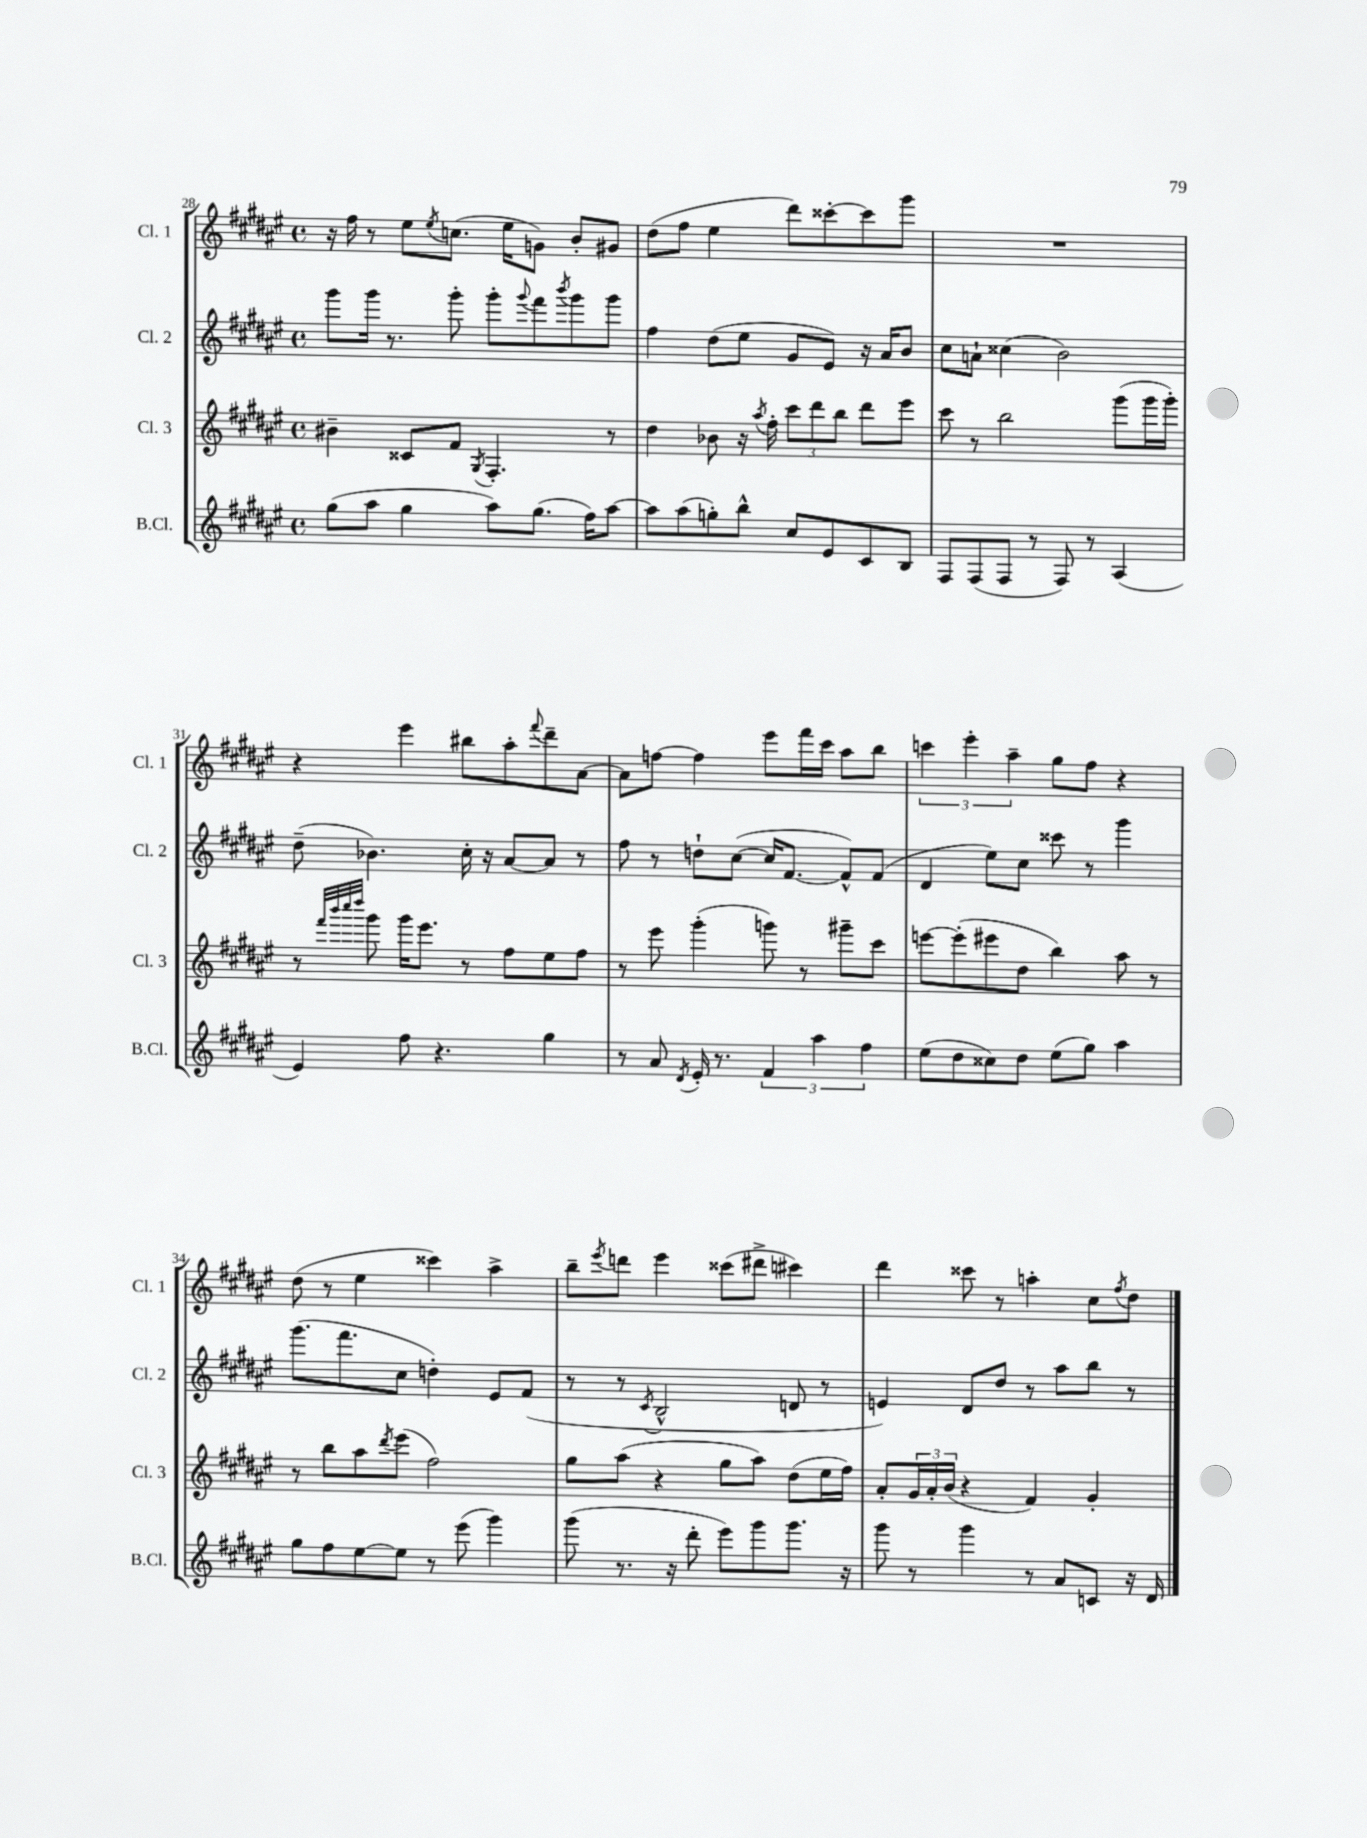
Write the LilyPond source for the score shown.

<<
\new StaffGroup <<
\new Staff = "s0" \with { instrumentName = "Cl. 1" shortInstrumentName = "Cl. 1" } {
    \clef treble \key fis \major \defaultTimeSignature \time 4/4
    r16 fis''16 r8 eis''8 \acciaccatura { eis''8 } c''8.( eis''16 g'8) b'8-. gis'8 |
    dis''8( fis''8 eis''4 dis'''8) cisis'''8~-. cisis'''8 gis'''8 |
    R1 |
    r4 eis'''4 bis''8 ais''8-. \appoggiatura { fis'''8 } dis'''8-- ais'8~ |
    ais'8 f''8~ f''4 eis'''8 fis'''16 cis'''16 ais''8 b''8 |
    \tuplet 3/2 { c'''4 eis'''4-. ais''4-- } gis''8 fis''8 r4 |
    dis''8( r8 eis''4 cisis'''4) ais''4-> |
    b''8-- \acciaccatura { eis'''8 } d'''8 eis'''4 cisis'''8( dis'''8-> cis'''4) |
    dis'''4 cisis'''8 r8 a''4-. cis''8 \acciaccatura { fis''8 } dis''8 \bar "|." |
}
\new Staff = "s1" \with { instrumentName = "Cl. 2" shortInstrumentName = "Cl. 2" } {
    \clef treble \key fis \major \defaultTimeSignature \time 4/4
    gis'''8 gis'''16 r8. gis'''8-. gis'''8-. \appoggiatura { gis'''8 } fis'''8 \acciaccatura { b'''8 } gis'''8 gis'''8 |
    fis''4 dis''8( eis''8 gis'8 eis'8) r16 ais'16 b'8 |
    cis''8 a'8-! cisis''4( b'2) |
    dis''8--( bes'4.) cis''16-. r16 ais'8~ ais'8 r8 |
    fis''8 r8 d''8-! cis''8~( cis''16 fis'8.~ fis'8-^) fis'8( |
    dis'4 eis''8) cis''8 cisis'''8 r8 gis'''4 |
    gis'''8.( fis'''8. cis''8 d''4-.) eis'8 fis'8( |
    r8 r8 \acciaccatura { cis'8 } b2-^ d'8 r8 |
    e'4) dis'8 dis''8 r8 ais''8 b''8 r8 \bar "|." |
}
\new Staff = "s2" \with { instrumentName = "Cl. 3" shortInstrumentName = "Cl. 3" } {
    \clef treble \key fis \major \defaultTimeSignature \time 4/4
    bis'4-- cisis'8 fis'8 \acciaccatura { gis8 } fis4.-. r8 |
    dis''4 bes'8 r16 \acciaccatura { ais''8 } fis''16-. \tuplet 3/2 { cis'''8 dis'''8 b''8 } dis'''8 eis'''8 |
    cis'''8 r8 b''2 gis'''8( gis'''16 gis'''16-.) |
    r8 \grace { fis'''32 b'''32 cis''''32 dis''''32 } gis'''8 gis'''16 eis'''8. r8 fis''8 eis''8 fis''8 |
    r8 eis'''8 gis'''4-.( g'''8) r8 gis'''8-- cis'''8 |
    e'''8~ e'''8-.( eis'''8 dis''8 b''4) ais''8 r8 |
    r8 b''8 ais''8 \acciaccatura { dis'''8 } eis'''8( fis''2) |
    gis''8 ais''8( r4 gis''8 ais''8) dis''8( eis''16 fis''16) |
    ais'8-. \tuplet 3/2 { gis'16 ais'16-. b'16( } r4 fis'4) gis'4-. \bar "|." |
}
\new Staff = "s3" \with { instrumentName = "B.Cl." shortInstrumentName = "B.Cl." } {
    \clef treble \key fis \major \defaultTimeSignature \time 4/4
    gis''8( ais''8 gis''4 ais''8) gis''8.( fis''16) ais''8~ |
    ais''8 ais''8( g''8-.) b''8-^ cis''8 eis'8 cis'8 b8 |
    fis8 fis8( fis8 r8 fis8) r8 ais4( |
    eis'4) fis''8 r4. gis''4 |
    r8 ais'8 \acciaccatura { dis'8 } eis'16-. r8. \tuplet 3/2 { fis'4 ais''4 fis''4 } |
    eis''8( dis''8 cisis''8) dis''8 eis''8( gis''8) ais''4 |
    gis''8 fis''8 eis''8~ eis''8 r8 eis'''8( gis'''4) |
    gis'''8( r8. r16 dis'''8-. eis'''8) gis'''8 gis'''8. r16 |
    gis'''8 r8 gis'''4 r8 ais'8 c'8 r16 dis'16 \bar "|." |
}
>>
>>
\layout { \context { \Score currentBarNumber = #28 } }
